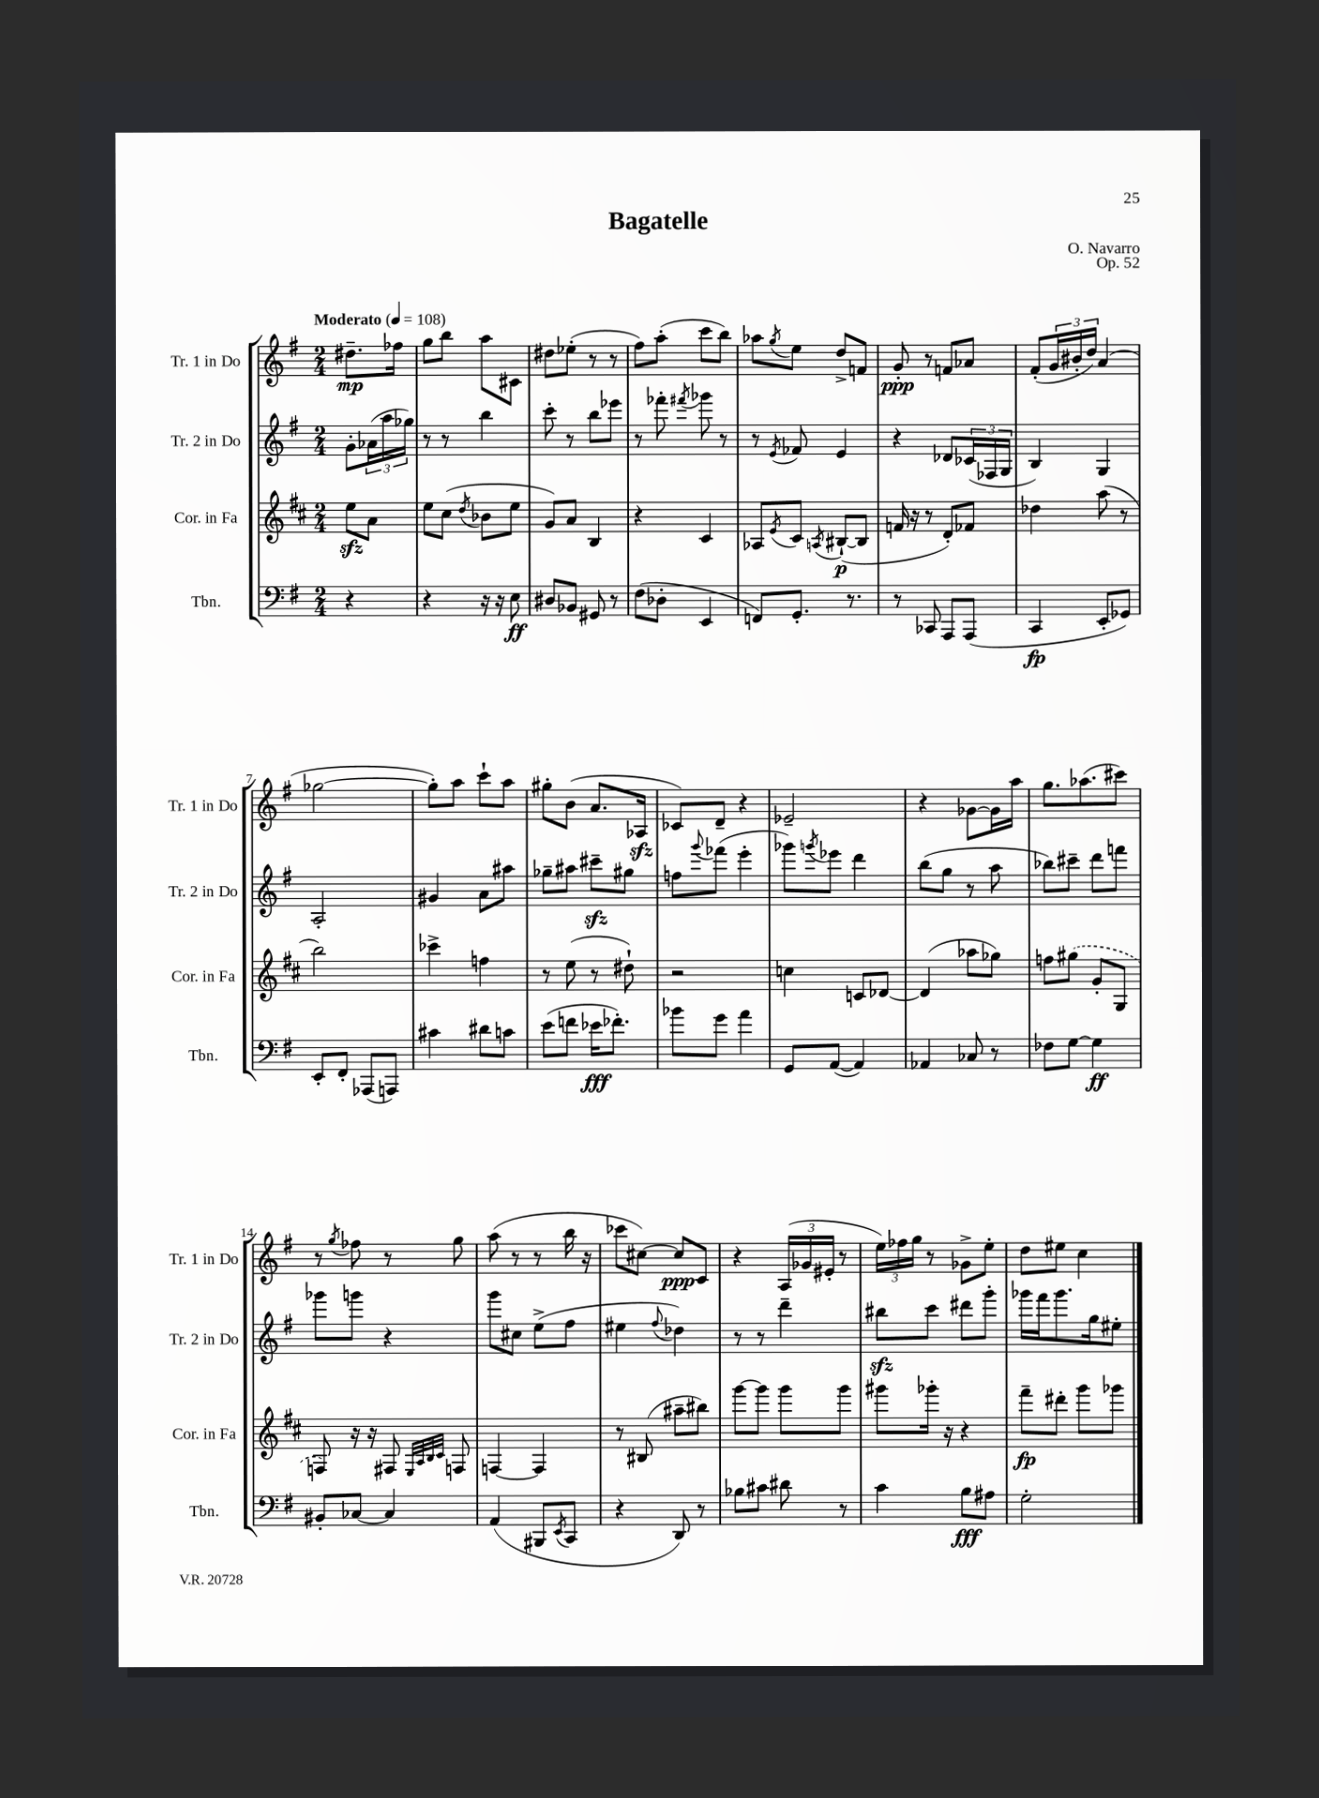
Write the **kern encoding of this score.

**kern	**dynam	**kern	**dynam	**kern	**kern	**dynam
*part4	*part4	*part3	*part3	*part2	*part1	*part1
*staff4	*staff4	*staff3	*staff3	*staff2	*staff1	*staff1
*I"Tbn.	*	*I"Cor. in Fa	*	*I"Tr. 2 in Do	*I"Tr. 1 in Do	*
*I'Tbn.	*	*I'Cor. in Fa	*	*I'Tr. 2 in Do	*I'Tr. 1 in Do	*
*clefF4	*	*clefG2	*	*clefG2	*clefG2	*
*k[f#]	*	*k[f#c#]	*	*k[f#]	*k[f#]	*
*M2/4	*	*M2/4	*	*M2/4	*M2/4	*
*MM108	*	*MM108	*	*MM108	*MM108	*
=	=	=	=	=	=	=
!	!	!	!	!	!LO:TX:a:B:t=Moderato	!
4r	.	8eezz\L	.	8g'\L	8.dd#X~\L	mp
.	.	8a\J	.	(24a-X\L	.	.
.	.	.	.	24aa\	.	.
.	.	.	.	.	16ff-X\Jk	.
.	.	.	.	24gg-X\JJ)	.	.
=1	=1	=1	=1	=1	=1	=1
4r	.	8ee\L	.	8r	8gg\L	.
.	.	(8cc#\J	.	8r	8bb\J	.
.	.	8qdd/	.	.	.	.
16r	.	8b-X\L	.	4bb\	8aa\L	.
16r	.	.	.	.	.	.
8E\	ff	8ee\J	.	.	8c#X\J	.
=2	=2	=2	=2	=2	=2	=2
8D#X/L	.	8g/L)	.	8ccc'\	8dd#X\L	.
8BB-X/J	.	8a/J	.	8r	(8ee-X'\J	.
8GG#X/	.	4B/	.	8bb\L	8r	.
8r	.	.	.	8eee-X\J	8r	.
=3	=3	=3	=3	=3	=3	=3
(8F#\L	.	4r	.	8r	8ff#\L)	.
8D-X'\J	.	.	.	8fff-X'\	(8aa'\J	.
.	.	.	.	8qfff#X/	.	.
4EE/	.	4c#/	.	8ggg-X\	8ccc\L	.
.	.	.	.	8r	8bb\J)	.
=4	=4	=4	=4	=4	=4	=4
8FFn/L)	.	8A-X/L	.	8r	8aa-X\L	.
.	.	8qe/	.	8qe/	8qgg/	.
8.GG'/J	.	8c#/J	.	8f-X/	8ee\J	.
.	.	8qAn/	.	.	.	.
.	.	([8B#X`/L	p	4e/	8dd^/L	.
8.r	.	.	.	.	.	.
.	.	8B#/J]	.	.	8fn/J	.
=5	=5	=5	=5	=5	=5	=5
8r	.	16fn/	.	4r	8g'/	ppp
.	.	16r	.	.	.	.
8CC-X/	.	8r	.	.	8r	.
8AAA/L	.	8d'/L)	.	8d-X/L	8fn/L	.
(8AAA/J	.	8f-X/J	.	(24c-X/L	8a-X/J	.
.	.	.	.	24F-X/	.	.
.	.	.	.	24G/JJ	.	.
=6	=6	=6	=6	=6	=6	=6
4CC/	fp	4dd-X\	.	4B/)	(8f#'/L	.
.	.	.	.	.	24g/L	.
.	.	.	.	.	24b#X'/	.
.	.	.	.	.	24dd/JJ)	.
8EE'/L	.	(8aa\	.	4G/	(4a/	.
8GG-X/J)	.	8r	.	.	.	.
!!LO:LB:g=z
=7	=7	=7	=7	=7	=7	=7
8EE'/L	.	2bb\)	.	2A'/	[2gg-X\	.
8FF#'/J	.	.	.	.	.	.
(8AAA-X/L	.	.	.	.	.	.
8AAAn/J)	.	.	.	.	.	.
=8	=8	=8	=8	=8	=8	=8
4c#X\	.	4ccc-X^\	.	4g#X/	8gg-'\L])	.
.	.	.	.	.	8aa\J	.
8d#X\L	.	4ffn\	.	8a\L	8ccc`\L	.
8cn\J	.	.	.	8aa#X\J	8aa\J	.
=9	=9	=9	=9	=9	=9	=9
(8e\L	.	8r	.	8gg-X~\L	8gg#X'\L	.
8fn\J	.	(8ee\	.	8aa#X\J	(8b\J	.
16e-X\KL	fff	8r	.	8ccc#Xzz~\L	8.a/L	.
8.f-X'\J)	.	.	.	.	.	.
.	.	8dd#X`\)	.	8gg#X\J	.	.
.	.	.	.	.	16A-Xzz/Jk	.
=10	=10	=10	=10	=10	=10	=10
8b-X\L	.	2r	.	8ffn\L	8c-X/L)	.
.	.	.	.	8qqggg/	.	.
8g\J	.	.	.	(8fff-X\J	8d~/J	.
4a\	.	.	.	4eee'\	4r	.
=11	=11	=11	=11	=11	=11	=11
8GG/L	.	4ccn\	.	8ggg-X\L)	2e-X~/	.
.	.	.	.	8qgggn/	.	.
([8AA/J	.	.	.	8eee-X\J	.	.
4AA/])	.	8cn/L	.	4ddd\	.	.
.	.	[8d-X/J	.	.	.	.
=12	=12	=12	=12	=12	=12	=12
4AA-X/	.	(4d-/]	.	(8bb\L	4r	.
.	.	.	.	8gg\J	.	.
8C-X/	.	8aa-X\L	.	8r	[8g-X\L	.
8r	.	8gg-X\J)	.	8aa\	16g-\L]	.
.	.	.	.	.	16aa\JJ	.
=13	=13	=13	=13	=13	=13	=13
8F-X\L	.	8ffn\L	.	8bb-X\L)	8.gg\L	.
[8G\J	.	(8gg#X\J	.	8ccc#X~\J	.	.
.	.	.	.	.	(8.aa-X\	.
4G\]	ff	8g'/L	.	8ddd\L	.	.
.	.	8G/J	.	8fffn\J	8ccc#X\J)	.
!!LO:LB:g=z
=14	=14	=14	=14	=14	=14	=14
8BB#X'/L	.	8Fn/)	.	8ggg-X\L	8r	.
.	.	.	.	.	8qgg/	.
[8C-X/J	.	16r	.	8gggn\J	8ff-X\	.
.	.	16r	.	.	.	.
4C-/]	.	8F#X/	.	4r	8r	.
.	.	32qqE/LLL	.	.	.	.
.	.	32qqA/	.	.	.	.
.	.	32qqB/	.	.	.	.
.	.	32qqc#/JJJ	.	.	.	.
.	.	8Fn/	.	.	8gg\	.
=15	=15	=15	=15	=15	=15	=15
(4AA/	.	[4Fn/	.	8ggg\L	(8aa\	.
.	.	.	.	8cc#X\J	8r	.
8BBB#X/L	.	4F/]	.	(8ee^\L	8r	.
8qEE/	.	.	.	.	.	.
8CC/J	.	.	.	8ff#\J	16bb\	.
.	.	.	.	.	16r	.
=16	=16	=16	=16	=16	=16	=16
4r	.	8r	.	4ee#X\	8ccc-X\L	.
.	.	(8B#X/	.	.	[8cc#X\J)	.
.	.	.	.	8qqff#/	.	.
8DD/)	.	8aa#X~\L	.	4dd-X\)	8cc#/L]	ppp
8r	.	8bb#X\J)	.	.	8c/J	.
=17	=17	=17	=17	=17	=17	=17
8B-X\L	.	[8ggg\L	.	8r	4r	.
8c#X\J	.	8ggg\J]	.	8r	.	.
8d#X\	.	8ggg\L	.	4ddd~\	(24A/LL	.
.	.	.	.	.	24g-X/	.
.	.	.	.	.	24e#X'/JJ	.
8r	.	8ggg\J	.	.	8r	.
=18	=18	=18	=18	=18	=18	=18
4c\	.	8ggg#X\L	.	8bb#Xzz\L	24ee\LL)	.
.	.	.	.	.	24ff-X\	.
.	.	.	.	.	24gg\JJ	.
.	.	16ggg-X'\Jk	.	8ccc\J	8r	.
.	.	16r	.	.	.	.
8B\L	fff	4r	.	8ddd#X\L	8g-X^\L	.
8A#X\J	.	.	.	8ggg'\J	8ee'\J	.
=19	=19	=19	=19	=19	=19	=19
2G'\	.	8fff#~\L	fp	16ggg-X\LL	8dd\L	.
.	.	.	.	16fff#\J	.	.
.	.	8ddd#X'\J	.	8.ggg-\	8ee#X\J	.
.	.	8ggg\L	.	.	4cc\	.
.	.	.	.	16gg\k	.	.
.	.	8ggg-X\J	.	8ee#X'\J	.	.
==	==	==	==	==	==	==
*-	*-	*-	*-	*-	*-	*-
